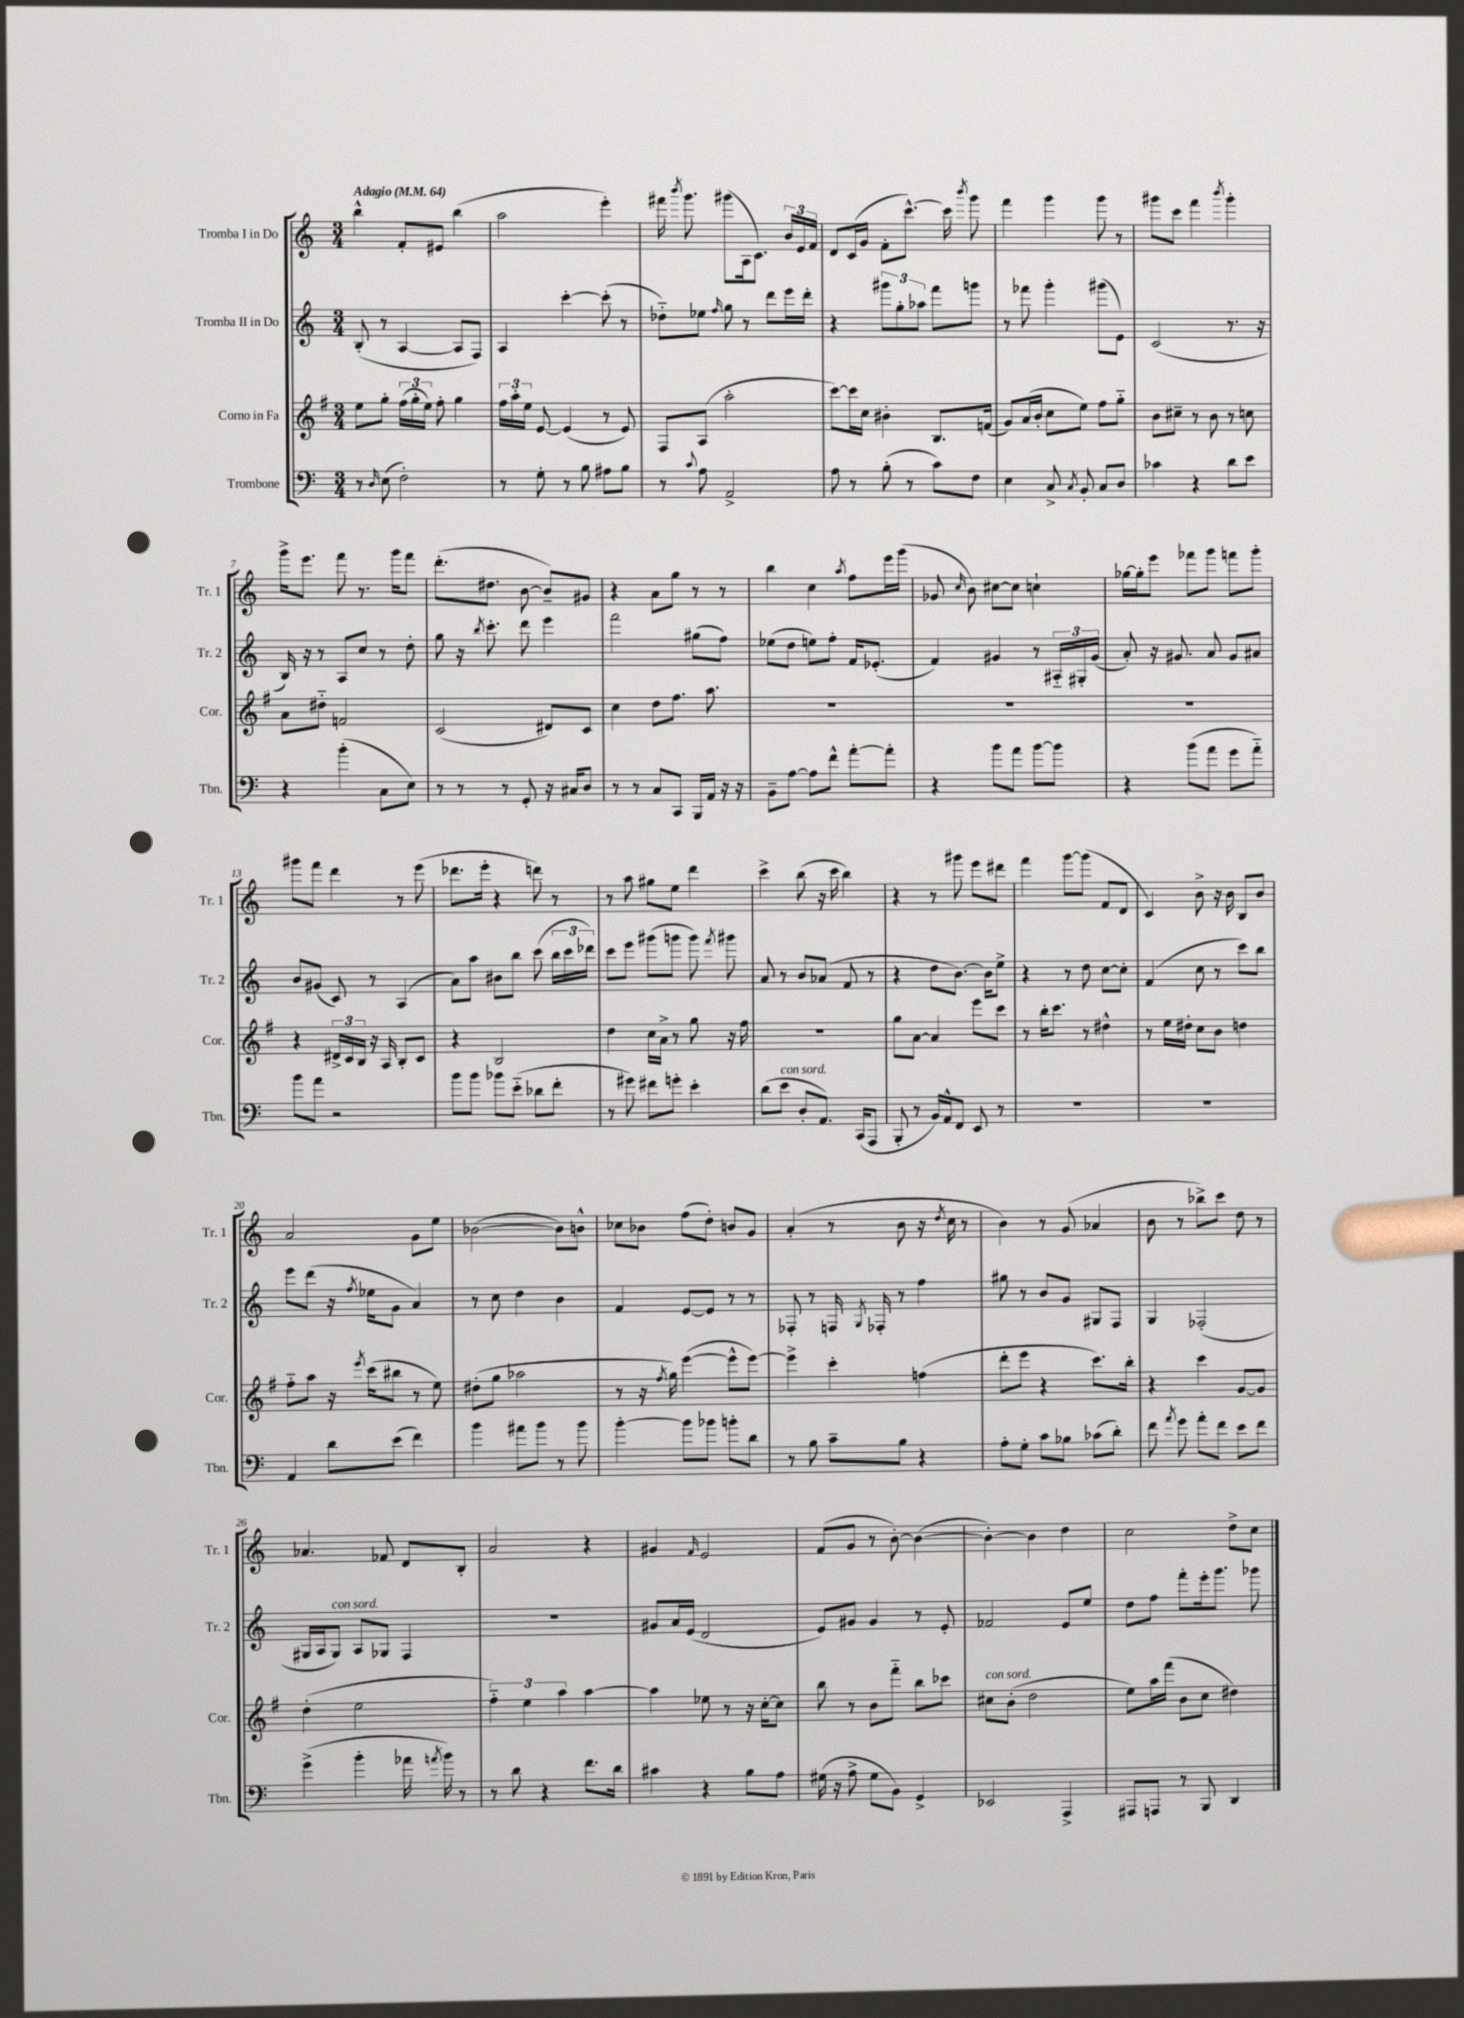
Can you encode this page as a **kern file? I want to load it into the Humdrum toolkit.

**kern	**kern	**kern	**kern
*staff4	*staff3	*staff2	*staff1
*clefF4	*clefG2	*clefG2	*clefG2
*k[]	*k[f#]	*k[]	*k[]
*M3/4	*M3/4	*M3/4	*M3/4
*MM64	*MM64	*MM64	*MM64
8r	8ee	(8B'	4bb^^
16qqD	.	.	.
(8E	8gg'	8r	.
2F')	(24ff#	[4A	8f'
.	24gg'	.	.
.	24ee)	.	.
.	8ff#'	.	8e#
.	4gg	8A]	(4bb
.	.	8F)	.
=	=	=	=
8r	24ff#	4A	2aa
.	24aa'	.	.
.	24ee	.	.
8G'	[8e	.	.
8r	(4e]	[4ccc'	.
8B	.	.	.
8A#	8r	(8ccc']	4eee')
8B	8e)	8r	.
=	=	=	=
8r	8F#	8dd-'~)	16fff#
.	.	.	8qbbb
.	.	.	8.ggg
8qqc	.	.	.
8A	(8A	8ee-	.
.	.	16qqff	.
2AA^	2aa'	8gg	(8ggg#
.	.	8r	16A
.	.	.	8.c)
.	.	8ddd	.
.	.	16eee	24b
.	.	.	24e
.	.	16ddd'	.
.	.	.	24f
=	=	=	=
8A	[8ccc)	4r	8d
8r	16ccc]	.	(16c
.	16cc	.	16g
(8B'	4b#'	12ggg#	8f'
.	.	12gg'	.
8r	.	.	[8.ccc^^)
.	.	12aa-	.
8c)	8.B	8fff	.
.	.	.	16ccc]
.	.	.	8qbbb
8F	.	8ggg	8ggg
.	(16f	.	.
=	=	=	=
4E	8g)	8r	4fff
.	(16a	8fff-	.
.	16b'	.	.
8C^	8cc	4ggg'	4ggg
8qC	.	.	.
8BB'	8ee)	.	.
8C	8ff#	(8ggg#	8ggg
8D	8gg'~	8e)	8r
=	=	=	=
4c-	8b	(2c	8ggg#
.	8cc#~	.	8ccc
4r	8r	.	4fff
.	8b	.	.
.	.	.	8qbbb
8d	8r	8.r	4ggg#'
8e	8cc	.	.
.	.	16r	.
=	=	=	=
4r	8a	16B)	16ggg^
.	.	16r	8.eee
.	8dd#'~	8r	.
(4b'	2f	8A	8fff
.	.	8cc	8.r
8C	.	8r	.
.	.	.	16ggg
8E)	.	8dd'	8fff
=	=	=	=
8r	(2c	8gg	(8.ddd'
8r	.	16r	.
.	.	8qbb	.
.	.	8.ccc'	8.dd#
8r	.	.	.
8GG'	.	8ddd	[8b
16r	8d#)	4eee	8b~])
16C#	.	.	.
8D	8c	.	8g#
=	=	=	=
8r	4cc	2fff	4r
8r	.	.	.
8C	8dd	.	8a
8CC	8.ff#	.	8gg
16BBB	.	(8gg#	8r
16AA	8.aa	.	.
16r	.	8ff)	8r
16r	.	.	.
=	=	=	=
8BB~	2.r	(8ee-	4bb
[8A	.	8dd	.
8A]	.	8ee)	4cc
8f^^	.	8ff'	.
.	.	.	8qaa
[8a'	.	16f	8ff
.	.	(8.e-'	.
8a']	.	.	16eee
.	.	.	(16ggg
=	=	=	=
4r	2.r	4f)	8g-
.	.	.	16qqcc
.	.	.	8b)
8b	.	4g#	[8cc#
8a	.	.	8cc#]
[8b	.	8r	4cc`
8b]	.	24A#'~	.
.	.	24G#'	.
.	.	(24g#	.
=	=	=	=
4r	2.r	8a')	[16gg-
.	.	.	16gg-']
.	.	16r	8eee
.	.	8.g#	.
(8b	.	.	8fff-
8a	.	8a	8ggg
8g	.	8g#	8fff
8a'~)	.	8a#	8ggg'
=	=	=	=
8b	4r	8b	8ggg#
8a	.	(8g#	8fff
2r	24d#^	8c)	4ddd
.	24c	.	.
.	24B	.	.
.	16r	8r	.
.	16A	.	.
.	8B'	(4A	8r
.	8c	.	(8eee
=	=	=	=
8b	4r	8a)	8.ddd-
8b	.	8aa	.
.	.	.	16eee'
8b-	2B	8b#	4r
(8e'~	.	8bb	.
8d-	.	(8ccc	8ddd)
8f'	.	24bb	8r
.	.	24ccc	.
.	.	24ddd-)	.
=	=	=	=
8r	4dd	8ccc	8r
8g#)	.	8eee	8aa
8f#	16cc	(8ggg#	8gg#
.	16a^	.	.
8g'	8r	8ggg	8ee
4e'	8gg	8ggg)	4ddd
.	.	8qfff	.
.	16r	8ggg#	.
.	16ff#	.	.
=	=	=	=
(8d	2.r	8a	4ccc^
8e	.	8r	.
8D'	.	8b	(8bb
8.AA)	.	(8a-	16r
.	.	.	16ccc
.	.	8f	4bb)
(16CC	.	.	.
8AAA	.	8r	.
=	=	=	=
8BBB'	8gg	4r	4r
8r	[8a	.	.
16BB)	4a]	8dd	8r
16AA^^	.	.	.
8FF	.	[8.b)	8ggg#
8EE	8eee	.	8eee
.	.	16b]	.
8r	8ccc	8ee^	8ddd#
=	=	=	=
2.r	8r	4r	4fff
.	16bb'	.	.
.	8.ccc	.	.
.	.	8r	[8ggg
.	8r	8dd	(8ggg]
.	4dd#^^	[8cc	8f
.	.	8cc']	8d
=	=	=	=
2.r	8r	(4f	4c)
.	16ee	.	.
.	16dd#'	.	.
.	8cc	8cc	8b^
.	8b	8r	16r
.	.	.	16b
.	4dd	8ccc)	8B
.	.	8bb	8b
=	=	=	=
4AA	8ff#'~	8eee	2a
.	8aa	(8ddd	.
8d	16r	16r	.
.	8qeee	8qff	.
.	(16ccc	16ee-	.
(8e	8bb#	8g	.
4f)	8r	4a)	8g
.	8ee)	.	8ee
=	=	=	=
4b	(8dd#'	8r	([2b-
.	8gg	8cc	.
8a#	2aa-	4dd	.
8b	.	.	.
8r	.	4b	8b-])
8b	.	.	8b^^
=	=	=	=
[4b'	8r	4f	8cc-
.	16r	.	8b-
.	8qff#	.	.
.	16gg)	.	.
8b]	([4eee	[8e	(8ff
8b-	.	8e]	8dd')
8b'	8eee^^]	8r	8b
8d	[8eee)	8r	8g
=	=	=	=
8r	4eee^]	8F-'	(4a'
8B	.	8r	.
8c~	4ccc'	16F	8r
.	.	8qG	.
.	.	16F-'	.
8B	.	8r	8b
4r	(4ff	4ff	16r
.	.	.	8qdd
.	.	.	16cc
.	.	.	8r
=	=	=	=
8A'	8ddd'	8gg#	4b)
8G'	8eee	8r	.
8c	4r	8b	8r
8B-	.	8g	(8g
(8c-	8.ccc)	8G#	4a-
8d')	.	8F	.
.	16bb'	.	.
=	=	=	=
8f	4r	4G	8b
8qa	.	.	.
8g	.	.	8r
8a'	4ccc	(2F-'	8bb-^)
8f	.	.	8ccc
8e	[8g	.	8dd
8f	8g]	.	8r
=	=	=	=
(4g^	(4dd'	16G#	4.a-
.	.	16A	.
.	.	8G#)	.
4b'	2ee	8A	.
.	.	8G-	8f-
16a-	.	4F	8d
8qa	.	.	.
16b)	.	.	.
8r	.	.	8B'
=	=	=	=
8r	6ff#'~)	2.r	2a
8d	.	.	.
.	6ee	.	.
4r	.	.	.
.	6aa	.	.
8.f	[4aa	.	4r
16d	.	.	.
=	=	=	=
4c#	4aa]	8g#	4g#
.	.	16a	.
.	.	(16e	.
.	.	.	16qqf
4r	8ee-	2d	2e
.	8r	.	.
8B	16r	.	.
.	[16cc'	.	.
8A	8cc]	.	.
=	=	=	=
(16G#	8bb	8e)	(8f
16r	.	.	.
8A^	8r	8g#	8g
8G#	8b	4g#	8r
8BB)	8fff#'~	.	[8b')
4GG^	8bb	8r	(4b_
.	8ccc-	8e'	.
=	=	=	=
2EE-	8cc#	2f-	4b'_)
.	(8b'	.	.
.	2dd	.	4b]
4AAA^	.	8e	4dd
.	.	8ee	.
=	=	=	=
8AAA#	8ee)	8dd	2cc
8AAA	16aa	8ff	.
.	(16fff#	.	.
8r	8b	8fff'	.
8BBB	8cc	16eee'	.
.	.	8.ggg	.
4DD	4dd#)	.	8dd^
.	.	8ggg-	8cc
==	==	==	==
*-	*-	*-	*-
